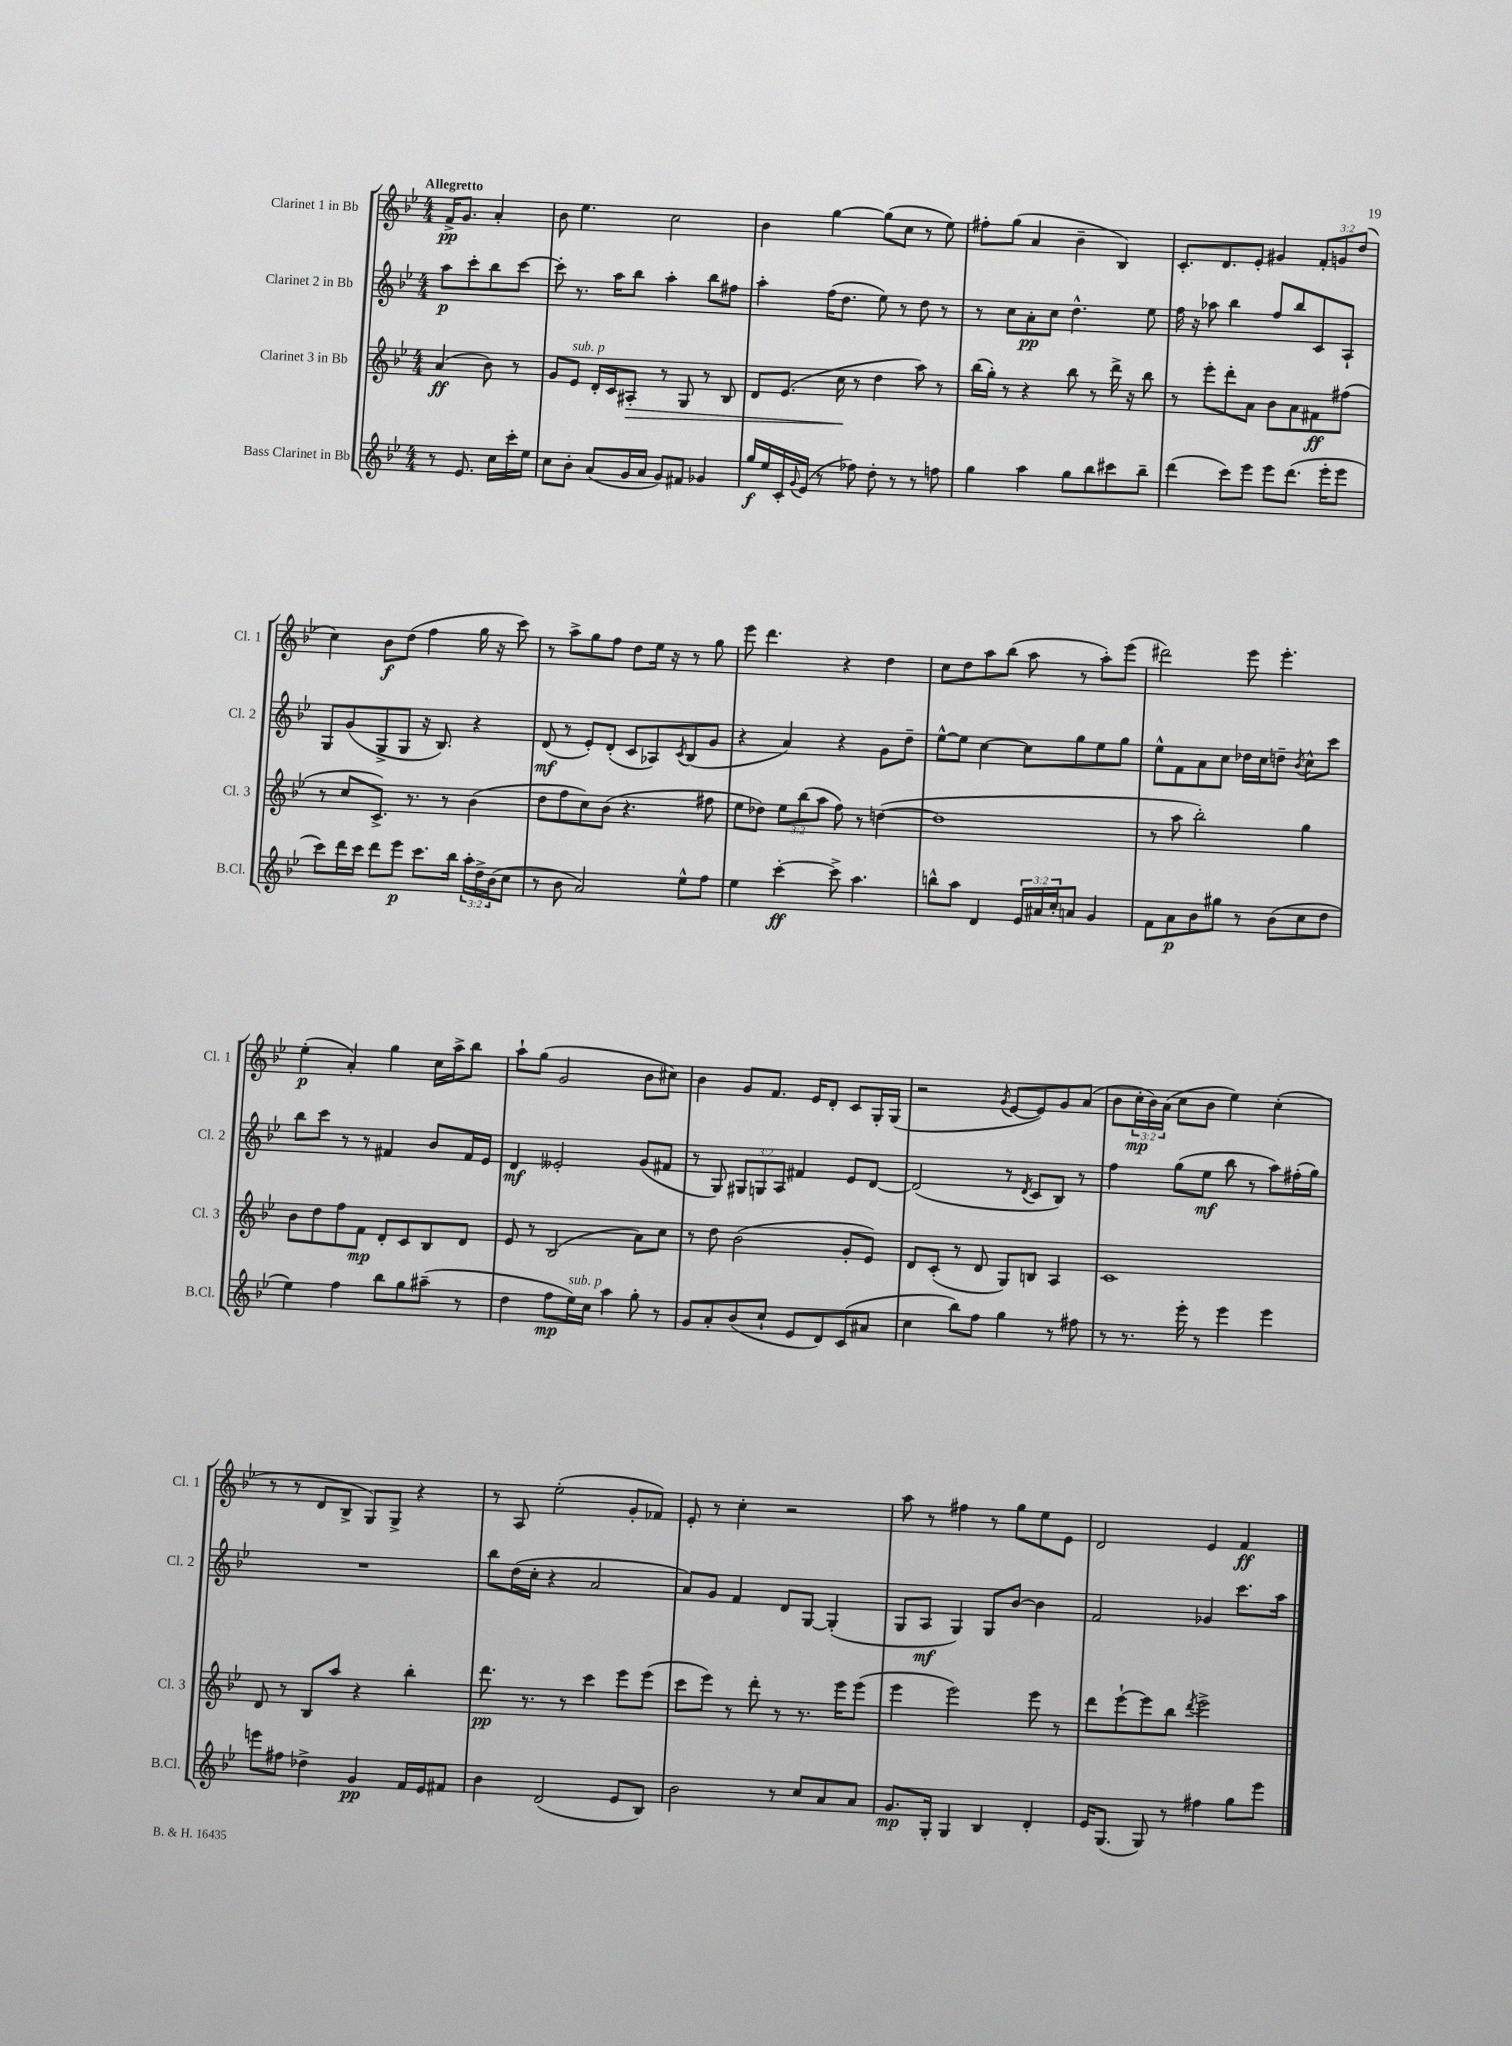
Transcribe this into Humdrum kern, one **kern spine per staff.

**kern	**dynam	**kern	**dynam	**kern	**dynam	**kern	**dynam
*part4	*part4	*part3	*part3	*part2	*part2	*part1	*part1
*staff4	*staff4	*staff3	*staff3	*staff2	*staff2	*staff1	*staff1
*I"Bass Clarinet in Bb	*	*I"Clarinet 3 in Bb	*	*I"Clarinet 2 in Bb	*	*I"Clarinet 1 in Bb	*
*I'B.Cl.	*	*I'Cl. 3	*	*I'Cl. 2	*	*I'Cl. 1	*
*clefG2	*	*clefG2	*	*clefG2	*	*clefG2	*
*k[b-e-]	*	*k[b-e-]	*	*k[b-e-]	*	*k[b-e-]	*
*M4/4	*	*M4/4	*	*M4/4	*	*M4/4	*
=	=	=	=	=	=	=	=
!	!	!	!	!	!	!LO:TX:a:B:t=Allegretto	!
8r	.	(4a/	ff	8aa\L	p	16f^/KL	pp
.	.	.	.	.	.	8.g/J	.
8.e-/	.	.	.	8ccc'\	.	.	.
.	.	8b-\)	.	8bb-\	.	4a'/	.
16cc\LL	.	.	.	.	.	.	.
16ccc'\	.	8r	.	[8ccc\J	.	.	.
16ee-\JJ	.	.	.	.	.	.	.
=1	=1	=1	=1	=1	=1	=1	=1
8cc\L	.	8g/L	.	8ccc'\]	.	8b-\	.
!	!	!LO:TX:a:i:t=sub. p	!	!	!	!	!
8b-'\J	.	8e-/J	.	8.r	.	4.ee-\	.
(8a/L	.	16d'/LL	.	.	.	.	.
.	.	16c/J	.	16aa\KL	.	.	.
!	!	!	!LO:HP:b	!	!	!	!
16g/L	.	8A#X'/J	>	8bb-\J	.	.	.
16a/JJ	.	.	.	.	.	.	.
8g/L)	.	8r	.	4aa'\	.	2cc\	.
8f#X/J	.	8G/	.	.	.	.	.
4g-X/	.	8r	.	8bb-\L	.	.	.
.	.	8B-/	.	8ff#X\J	.	.	.
=2	=2	=2	=2	=2	=2	=2	=2
16gg/LL	f	8d/L	.	4aa'\	.	4b-\	.
16ee-/	.	.	.	.	.	.	.
16c'/	.	(8.e-/J	.	.	.	.	.
8qqg/	.	.	.	.	.	.	.
(16e-/JJ	.	.	.	.	.	.	.
8r	.	.	.	(16ff\KL	.	[4gg\	.
.	.	16cc\	.	8.dd\J	.	.	.
8ff-X\)	.	8r	]	.	.	.	.
8dd'\	.	4dd\	.	8ee-\)	.	(8gg\L]	.
8r	.	.	.	8r	.	8cc\J	.
8r	.	8aa\)	.	8dd\	.	8r	.
8ffn\	.	8r	.	8r	.	8ee-\)	.
=3	=3	=3	=3	=3	=3	=3	=3
4gg\	.	(16bb-\LL	.	8r	.	8ff#X'\L	.
.	.	16gg'\JJ)	.	.	.	.	.
.	.	8r	.	8cc\L	.	(8gg\J	.
4aa\	.	4r	.	8a'\	pp	4a/	.
.	.	.	.	8cc\J	.	.	.
8gg\L	.	8bb-\	.	4.dd^^\	.	4b-~\	.
8bb-\	.	8r	.	.	.	.	.
8ccc#X\	.	16ddd^\	.	.	.	4B-/)	.
.	.	16r	.	.	.	.	.
8bb-~\J	.	8bb-\	.	8ee-\	.	.	.
=4	=4	=4	=4	=4	=4	=4	=4
(4ddd\	.	8r	.	16ff\	.	8.c'/L	.
.	.	.	.	16r	.	.	.
.	.	8eee-'\L	.	8aa-X\	.	.	.
.	.	.	.	.	.	8.d/	.
8ccc\L)	.	8ddd'\	.	4bb-\	.	.	.
8eee-\J	.	8a\J	.	.	.	8e-'/J	.
8eee-\L	.	8b-\L	.	8ff/L	.	4g#X/	.
(8.ddd\J	.	8a\	.	8bb-/	.	.	.
.	.	8f#X\	ff	8c/	.	12f'/L	.
16eee-'\KL	.	.	.	.	.	.	.
.	.	.	.	.	.	12gn/	.
8eee-\J	.	(8ff#X\J	.	8A`/J	.	.	.
.	.	.	.	.	.	(12dd/J	.
!!LO:LB:g=z
=5	=5	=5	=5	=5	=5	=5	=5
8ccc\L)	.	8r	.	8G/L	.	4cc\)	.
16ddd\L	.	8cc/L	.	(8g/	.	.	.
16ccc\JJ	.	.	.	.	.	.	.
8ddd\L	.	8.c^/J)	.	8G^/	.	8b-\L	f
8eee-\J	p	.	.	8G/J	.	(8dd\J	.
.	.	8.r	.	.	.	.	.
8.ccc\L	.	.	.	16r	.	4ff\	.
.	.	.	.	8.B-/)	.	.	.
.	.	8r	.	.	.	.	.
16bb-\Jk	.	.	.	.	.	.	.
24aa'\LL	.	(4b-\	.	4r	.	16gg\	.
24dd^\	.	.	.	.	.	.	.
.	.	.	.	.	.	16r	.
(24b-\J	.	.	.	.	.	.	.
8cc\J	.	.	.	.	.	8ccc\)	.
=6	=6	=6	=6	=6	=6	=6	=6
8r	.	8dd\L	.	(8d/	mf	8r	.
8b-\	.	8ff\	.	8r	.	8aa^\L	.
2a/)	.	8cc\)	.	8e-'/L)	.	8gg\	.
.	.	(8b-\J	.	(8d'/J	.	8ff\J	.
.	.	4.r	.	8c/L	.	8dd\L	.
.	.	.	.	8A-X/)	.	16ee-\Jk	.
.	.	.	.	.	.	16r	.
.	.	.	.	8qc/	.	.	.
8ee-^^\L	.	.	.	(8B-/	.	8r	.
8ff\J	.	8ff#X\	.	8g/J	.	8gg\	.
=7	=7	=7	=7	=7	=7	=7	=7
4ee-\	.	8ee-\L	.	4r	.	8eee-\	.
.	.	8dd-X\J)	.	.	.	4.ddd\	.
[4ccc'\	ff	12ee-\L	.	4a/)	.	.	.
.	.	(12bb-\	.	.	.	.	.
.	.	12aa\J	.	.	.	.	.
8ccc^\]	.	8ff\)	.	4r	.	4r	.
4.aa\	.	8r	.	.	.	.	.
.	.	([4ddn\	.	8g\L	.	4dd\	.
.	.	.	.	8dd~\J	.	.	.
=8	=8	=8	=8	=8	=8	=8	=8
8bbn^^\L	.	1dd]	.	[8ee-^^\L	.	8cc\L	.
8aa\J	.	.	.	8ee-\J]	.	8dd\	.
4d/	.	.	.	[4cc\	.	8aa\	.
.	.	.	.	.	.	(8bb-\J	.
24e-/LL	.	.	.	8cc\L]	.	8aa\	.
24a#X/	.	.	.	.	.	.	.
24cc'/J	.	.	.	.	.	.	.
8an/J	.	.	.	8gg\	.	8r	.
4g/	.	.	.	8ee-\	.	8aa'\L)	.
.	.	.	.	8gg\J	.	(8eee-\J	.
=9	=9	=9	=9	=9	=9	=9	=9
8f\L	.	8r	.	8ee-^^\L	.	2ddd#X\)	.
8a\	p	8aa\	.	8f\	.	.	.
8b-\	.	2bb-'\)	.	8a\	.	.	.
8gg#X\J	.	.	.	8cc\J	.	.	.
8r	.	.	.	16dd-X\LL	.	8eee-\	.
.	.	.	.	16cc\J	.	.	.
(8b-\L	.	.	.	8ddn~\J	.	4.eee-'\	.
.	.	.	.	8qb-/	.	.	.
8cc\	.	4gg\	.	8cc^^\L	.	.	.
8dd\J	.	.	.	8ccc\J	.	.	.
!!LO:LB:g=z
=10	=10	=10	=10	=10	=10	=10	=10
4ee-\)	.	8b-\L	.	8bb-\L	.	(4ee-'\	p
.	.	8dd\	.	8ccc\J	.	.	.
4ff\	.	8ff\	.	8r	.	4a'/)	.
.	.	8f\J	mp	8r	.	.	.
8bb-\L	.	8d'/L	.	4f#X/	.	4gg\	.
8gg\	.	8c/	.	.	.	.	.
(8aa#X~\J	.	8B-/	.	8b-/L	.	16cc\LL	.
.	.	.	.	.	.	16aa^\J	.
8r	.	8d/J	.	16f#/L	.	8bb-\J	.
.	.	.	.	16e-/JJ	.	.	.
=11	=11	=11	=11	=11	=11	=11	=11
4dd\	.	8e-/	.	4d/	mf	8aa`\L	.
.	.	8r	.	.	.	(8gg\J	.
8ff\L	mp	(2B-/	.	2e--X'/	.	2g/	.
!LO:TX:a:i:t=sub. p	!	!	!	!	!	!	!
16ee-\L)	.	.	.	.	.	.	.
16cc\JJ	.	.	.	.	.	.	.
4aa\	.	.	.	.	.	.	.
8gg'\	.	8a\L)	.	(8g/L	.	8b-\L	.
8r	.	8cc\J	.	8f#X/J	.	8cc#X\J)	.
=12	=12	=12	=12	=12	=12	=12	=12
8g/L	.	8r	.	8r	.	4b-\	.
8a'/	.	8dd\	.	8G/)	.	.	.
(8b-/	.	(2b-\	.	12G#X/L	.	8g/L	.
.	.	.	.	12Gn/	.	.	.
8cc`/J	.	.	.	.	.	8.f/J	.
.	.	.	.	12A/J	.	.	.
8e-/L	.	.	.	4f#X/	.	.	.
.	.	.	.	.	.	16e-/KL	.
8d/)	.	.	.	.	.	8d'/J	.
(8c/	.	8g'/L	.	8e-/L	.	8c/L	.
8a#X/J	.	8e-/J)	.	[8d/J	.	16G'/L	.
.	.	.	.	.	.	(16G/JJ	.
=13	=13	=13	=13	=13	=13	=13	=13
4cc\	.	8d/L	.	(2d/]	.	2r	.
.	.	(8c'/J	.	.	.	.	.
8bb-\L)	.	8r	.	.	.	.	.
8ff\J	.	8d/	.	.	.	.	.
.	.	.	.	.	.	8qg/	.
4gg\	.	8G/L)	.	8r	.	[8e-/L	.
.	.	.	.	8qd/	.	.	.
.	.	8Bn/J	.	8c/L	.	8e-/])	.
8r	.	4A/	.	8B-/J)	.	8g/	.
8ff#X\	.	.	.	8r	.	(8a/J	.
=14	=14	=14	=14	=14	=14	=14	=14
8r	.	1c	.	4ff\	.	8b-\L	.
8.r	.	.	.	.	.	24cc'\L	mp
.	.	.	.	.	.	24b-\)	.
.	.	.	.	.	.	(24a\JJ	.
.	.	.	.	(8gg\L	.	8cc\L	.
16eee-'\	.	.	.	.	.	.	.
8r	.	.	.	8ee-\J	mf	8b-\J	.
4eee-\	.	.	.	8bb-\	.	4ee-\)	.
.	.	.	.	8r	.	.	.
4eee-\	.	.	.	8aa\L)	.	(4cc'\	.
.	.	.	.	(16ff#X'\L	.	.	.
.	.	.	.	16gg\JJ)	.	.	.
!!LO:LB:g=z
=15	=15	=15	=15	=15	=15	=15	=15
8eeen\L	.	8d/	.	1r	.	8r	.
8ff#X\J	.	8r	.	.	.	8r	.
4dd-X^\	.	8B-/L	.	.	.	8d/L	.
.	.	8aa/J	.	.	.	8B-^/J	.
4g/	pp	4r	.	.	.	8G/L)	.
.	.	.	.	.	.	8G^/J	.
16f/LL	.	4bb-'\	.	.	.	4r	.
16e-/J	.	.	.	.	.	.	.
8f#X/J	.	.	.	.	.	.	.
=16	=16	=16	=16	=16	=16	=16	=16
4b-\	.	8.ddd\	pp	8bb-\L	.	8r	.
.	.	.	.	(16dd\L	.	8A/	.
.	.	8.r	.	16cc'\JJ	.	.	.
(2d/	.	.	.	4r	.	(2ee-'\	.
.	.	8r	.	.	.	.	.
.	.	4ccc\	.	2a/	.	.	.
8e-/L	.	8eee-\L	.	.	.	8g'/L	.
8B-/J)	.	(8eee-\J	.	.	.	8f-X/J)	.
=17	=17	=17	=17	=17	=17	=17	=17
2b-\	.	8ccc\L	.	8a/L)	.	8e-'/	.
.	.	8eee-\J)	.	8g/J	.	8r	.
.	.	8r	.	4f/	.	4cc'\	.
.	.	8ddd'\	.	.	.	.	.
8r	.	8r	.	8d/L	.	2r	.
8cc/L	.	8.r	.	[8G/J	.	.	.
8a/	.	.	.	(4G'/]	.	.	.
.	.	16eee-\KL	.	.	.	.	.
8a/J	.	(8eee-\J	.	.	.	.	.
=18	=18	=18	=18	=18	=18	=18	=18
8.g/L	mp	4eee-\	.	8G/L	.	8aa\	.
.	.	.	.	8A/J	mf	8r	.
16G'/Jk	.	.	.	.	.	.	.
4G/	.	2eee-\)	.	4G/)	.	4ff#X\	.
4B-/	.	.	.	8G/L	.	8r	.
.	.	.	.	[8b-/J	.	8gg\L	.
4d'/	.	8eee-\	.	4b-\]	.	8ee-\	.
.	.	8r	.	.	.	8e-\J	.
=19	=19	=19	=19	=19	=19	=19	=19
16e-/KL	.	8ddd\L	.	2f/	.	2d/	.
(8.G/J	.	.	.	.	.	.	.
.	.	[8eee-`\	.	.	.	.	.
8G/)	.	8eee-\]	.	.	.	.	.
8r	.	8bb-\J	.	.	.	.	.
.	.	8qddd/	.	.	.	.	.
4ff#X\	.	2eee-^\	.	4g-X/	.	4e-/	.
8gg\L	.	.	.	8.ccc\L	.	4f/	ff
8eee-\J	.	.	.	.	.	.	.
.	.	.	.	16aa\Jk	.	.	.
==	==	==	==	==	==	==	==
*-	*-	*-	*-	*-	*-	*-	*-
